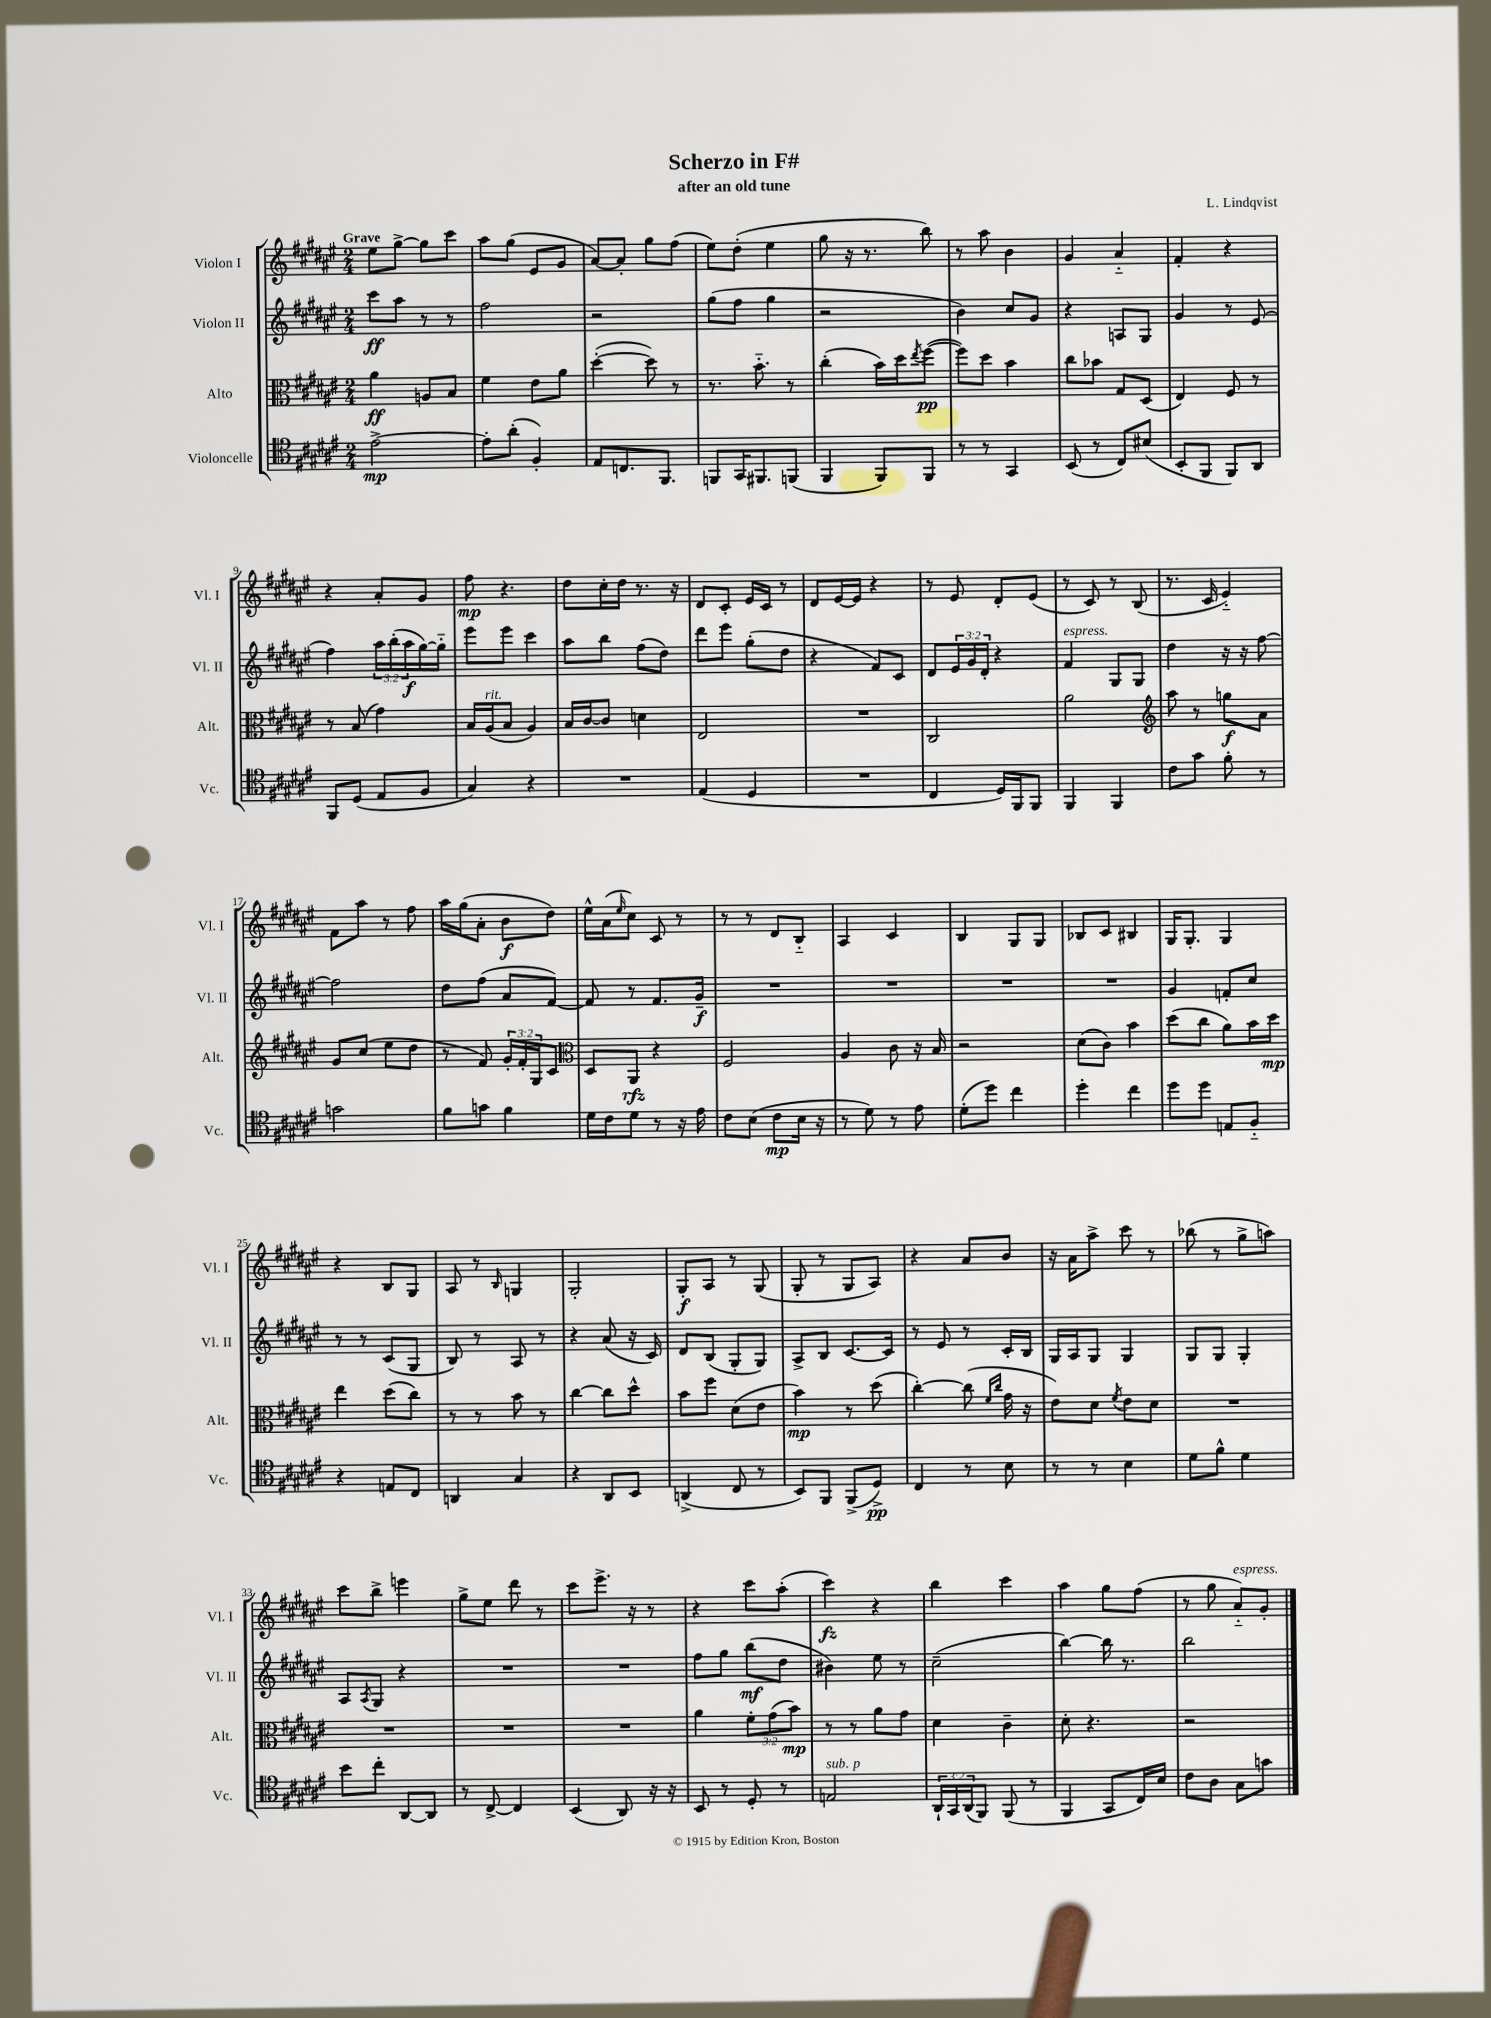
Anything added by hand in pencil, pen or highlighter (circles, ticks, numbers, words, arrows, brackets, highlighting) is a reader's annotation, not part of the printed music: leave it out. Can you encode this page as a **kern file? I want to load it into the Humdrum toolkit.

**kern	**dynam	**kern	**dynam	**kern	**dynam	**kern	**dynam
*part4	*part4	*part3	*part3	*part2	*part2	*part1	*part1
*staff4	*staff4	*staff3	*staff3	*staff2	*staff2	*staff1	*staff1
*I"Violoncelle	*	*I"Alto	*	*I"Violon II	*	*I"Violon I	*
*I'Vc.	*	*I'Alt.	*	*I'Vl. II	*	*I'Vl. I	*
*clefC4	*	*clefC3	*	*clefG2	*	*clefG2	*
*k[f#c#g#d#a#e#]	*	*k[f#c#g#d#a#e#]	*	*k[f#c#g#d#a#e#]	*	*k[f#c#g#d#a#e#]	*
*M2/4	*	*M2/4	*	*M2/4	*	*M2/4	*
=1	=1	=1	=1	=1	=1	=1	=1
!	!	!	!	!	!	!LO:TX:a:B:t=Grave	!
[2e#^\	mp	4a#\	ff	8ccc#\L	ff	8ee#\L	.
.	.	.	.	8aa#\J	.	[8gg#^\J	.
.	.	8An/L	.	8r	.	8gg#\L]	.
.	.	8B/J	.	8r	.	8ccc#\J	.
=2	=2	=2	=2	=2	=2	=2	=2
8e#'\L]	.	4f#\	.	2ff#\	.	8aa#\L	.
(8a#'\J	.	.	.	.	.	(8gg#\J	.
4F#'/)	.	8e#\L	.	.	.	8e#/L	.
.	.	8a#\J	.	.	.	8g#/J	.
=3	=3	=3	=3	=3	=3	=3	=3
8E#/L	.	([4dd#'\	.	2r	.	[8a#/L)	.
8.Cn/	.	.	.	.	.	8a#'/J]	.
.	.	8dd#\])	.	.	.	8gg#\L	.
8.FF#/J	.	.	.	.	.	.	.
.	.	8r	.	.	.	(8ff#\J	.
=4	=4	=4	=4	=4	=4	=4	=4
8FFn/L	.	8.r	.	(8gg#\L	.	8ee#\L)	.
16GG#/K	.	.	.	8ff#\J	.	(8dd#'\J	.
8.FF#X/	.	8.b\	.	.	.	.	.
.	.	.	.	4gg#\	.	4ee#\	.
(8FFn/J	.	8r	.	.	.	.	.
=5	=5	=5	=5	=5	=5	=5	=5
4FF#/	.	(4cc#'\	.	2r	.	8gg#\	.
.	.	.	.	.	.	16r	.
.	.	.	.	.	.	8.r	.
8FF#/L)	.	16b\LL)	.	.	.	.	.
.	.	16dd#\J	.	.	.	.	.
.	.	8qee#/	.	.	.	.	.
8FF#/J	.	([8ff#\J	pp	.	.	8bb\)	.
=6	=6	=6	=6	=6	=6	=6	=6
8r	.	8ff#\L])	.	4b\)	.	8r	.
8r	.	8dd#\J	.	.	.	8aa#\	.
4GG#/	.	4b\	.	8cc#/L	.	4b\	.
.	.	.	.	8g#/J	.	.	.
=7	=7	=7	=7	=7	=7	=7	=7
(8BB/	.	8cc#\L	.	4r	.	4g#/	.
8r	.	8b-X\J	.	.	.	.	.
8C#/L)	.	8G#/L	.	8An/L	.	4a#/	.
(8B#X/J	.	(8D#/J	.	8G#/J	.	.	.
=8	=8	=8	=8	=8	=8	=8	=8
8BB'/L	.	4E#/)	.	4g#/	.	4f#'/	.
8FF#/J	.	.	.	.	.	.	.
8FF#/L)	.	8F#/	.	8r	.	4r	.
8AA#/J	.	8r	.	(8e#/	.	.	.
!!LO:LB:g=z
=9	=9	=9	=9	=9	=9	=9	=9
8FF#/L	.	8r	.	4ff#\)	.	4r	.
(8D#/J	.	(8B/	.	.	.	.	.
8E#/L	.	4g#\)	.	24aa#\LL	.	8a#'/L	.
.	.	.	.	(24bb'\	.	.	.
.	.	.	.	24aa#\	f	.	.
8F#/J	.	.	.	[16gg#\)	.	8g#/J	.
.	.	.	.	16gg#\JJ]	.	.	.
=10	=10	=10	=10	=10	=10	=10	=10
4G#/)	.	16B/LL	.	8eee#\L	.	8ff#\	mp
!	!	!LO:TX:a:i:t=rit.	!	!	!	!	!
.	.	(16A#/J	.	.	.	.	.
.	.	8B/J	.	8eee#\J	.	4.r	.
4r	.	4A#/)	.	4ccc#\	.	.	.
=11	=11	=11	=11	=11	=11	=11	=11
2r	.	16B/LL	.	8aa#\L	.	8dd#\L	.
.	.	[16c#/J	.	.	.	.	.
.	.	8c#/J]	.	8bb\J	.	16cc#'\L	.
.	.	.	.	.	.	16dd#\JJ	.
.	.	4dn\	.	(8ff#\L	.	8.r	.
.	.	.	.	8dd#\J)	.	.	.
.	.	.	.	.	.	16r	.
=12	=12	=12	=12	=12	=12	=12	=12
(4E#/	.	2E#/	.	8ddd#\L	.	8d#/L	.
.	.	.	.	8eee#\J	.	8c#'/J	.
4D#/	.	.	.	(8gg#'\L	.	16e#/LL	.
.	.	.	.	.	.	16c#/JJ	.
.	.	.	.	8dd#\J	.	8r	.
=13	=13	=13	=13	=13	=13	=13	=13
2r	.	2r	.	4r	.	8d#/L	.
.	.	.	.	.	.	[16e#/L	.
.	.	.	.	.	.	16e#/JJ]	.
.	.	.	.	8f#/L)	.	4r	.
.	.	.	.	8c#/J	.	.	.
=14	=14	=14	=14	=14	=14	=14	=14
4C#/	.	2C#/	.	8d#/L	.	8r	.
.	.	.	.	24e#/L	.	8e#/	.
.	.	.	.	24g#/	.	.	.
.	.	.	.	24d#'/JJ	.	.	.
16D#/LL)	.	.	.	4r	.	8d#'/L	.
16FF#/J	.	.	.	.	.	.	.
8FF#/J	.	.	.	.	.	(8e#/J	.
=15	=15	=15	=15	=15	=15	=15	=15
!	!	!	!	!LO:TX:a:i:t=espress.	!	!	!
4FF#/	.	2a#\	.	4f#/	.	8r	.
.	.	.	.	.	.	8c#/)	.
4FF#/	.	.	.	8G#/L	.	8r	.
.	.	.	.	8G#/J	.	(8B/	.
=16	=16	=16	=16	=16	=16	=16	=16
*	*	*clefG2	*	*	*	*	*
8c#\L	.	8aa#\	.	4dd#\	.	8.r	.
8g#\J	.	8r	.	.	.	.	.
.	.	.	.	.	.	16c#/	.
8f#'\	.	8ggn\L	f	16r	.	4e#/)	.
.	.	.	.	16r	.	.	.
8r	.	8a#\J	.	[8ff#\	.	.	.
!!LO:LB:g=z
=17	=17	=17	=17	=17	=17	=17	=17
2gn\	.	8g#/L	.	2ff#\]	.	8f#\L	.
.	.	(8cc#/J	.	.	.	8aa#\J	.
.	.	8ee#\L	.	.	.	8r	.
.	.	8dd#\J	.	.	.	8ff#\	.
=18	=18	=18	=18	=18	=18	=18	=18
8f#\L	.	8r	.	8dd#\L	.	16aa#\LL	.
.	.	.	.	.	.	(16gg#\J	.
8gn\J	.	8f#/)	.	(8ff#\J	.	8a#'\J	.
4f#\	.	24g#'/LL	.	8a#/L	.	8b\L	f
.	.	24f#'/	.	.	.	.	.
.	.	24G#/J	.	.	.	.	.
.	.	8c#/J	.	[8f#/J)	.	8dd#\J)	.
=19	=19	=19	=19	=19	=19	=19	=19
*	*	*clefC3	*	*	*	*	*
16d#\LL	.	8D#/L	.	8f#/]	.	16ee#^^\LL	.
16c#\J	.	.	.	.	.	(16a#\J	.
.	.	.	.	.	.	16qqee#/	.
8d#\J	.	8AA#/J	rfz	8r	.	8cc#\J)	.
8r	.	4r	.	8.f#/L	.	8c#/	.
16r	.	.	.	.	.	8r	.
16e#\	.	.	.	16g#~/Jk	f	.	.
=20	=20	=20	=20	=20	=20	=20	=20
8c#\L	.	2F#/	.	2r	.	8r	.
(8B\J	.	.	.	.	.	8r	.
8c#\L	mp	.	.	.	.	8d#/L	.
16B\Jk	.	.	.	.	.	8B/J	.
16r	.	.	.	.	.	.	.
=21	=21	=21	=21	=21	=21	=21	=21
8r	.	4A#/	.	2r	.	4A#/	.
8d#\)	.	.	.	.	.	.	.
8r	.	8c#\	.	.	.	4c#/	.
8e#\	.	16r	.	.	.	.	.
.	.	16B/	.	.	.	.	.
=22	=22	=22	=22	=22	=22	=22	=22
(8d#'\L	.	2r	.	2r	.	4B/	.
8dd#\J)	.	.	.	.	.	.	.
4cc#\	.	.	.	.	.	8G#/L	.
.	.	.	.	.	.	8G#/J	.
=23	=23	=23	=23	=23	=23	=23	=23
4dd#'\	.	(8d#\L	.	2r	.	8B-X/L	.
.	.	8c#\J)	.	.	.	8c#/J	.
4cc#\	.	4b\	.	.	.	4B#X/	.
=24	=24	=24	=24	=24	=24	=24	=24
8dd#\L	.	(8dd#\L	.	4g#/	.	16G#/KL	.
.	.	.	.	.	.	8.G#'/J	.
8dd#\J	.	8cc#\J	.	.	.	.	.
8En/L	.	8a#\L)	.	8fn'/L	.	4G#/	.
8F#/J	.	16b\L	.	8cc#/J	.	.	.
.	.	16dd#\JJ	mp	.	.	.	.
!!LO:LB:g=z
=25	=25	=25	=25	=25	=25	=25	=25
4r	.	4ee#\	.	8r	.	4r	.
.	.	.	.	8r	.	.	.
8En/L	.	(8dd#\L	.	(8c#/L	.	8B/L	.
8C#/J	.	8cc#\J)	.	8G#/J	.	8G#/J	.
=26	=26	=26	=26	=26	=26	=26	=26
4AAn/	.	8r	.	8B/)	.	8A#/	.
.	.	8r	.	8r	.	8r	.
.	.	.	.	.	.	16qqB/	.
4G#/	.	8b\	.	8A#/	.	4Gn/	.
.	.	8r	.	8r	.	.	.
=27	=27	=27	=27	=27	=27	=27	=27
4r	.	[4cc#\	.	4r	.	2G#'/	.
8AA#/L	.	8cc#\L]	.	(8a#/	.	.	.
8BB/J	.	8dd#^^\J	.	16r	.	.	.
.	.	.	.	16c#/)	.	.	.
=28	=28	=28	=28	=28	=28	=28	=28
(4AAn^/	.	8b\L	.	8d#/L	.	8G#'/L	f
.	.	8ff#\J	.	(8B/J	.	8A#/J	.
8C#/	.	(8d#\L	.	8G#'/L	.	8r	.
8r	.	8e#\J	.	8G#/J)	.	(8G#/	.
=29	=29	=29	=29	=29	=29	=29	=29
8BB/L)	.	4b\)	mp	8A#^/L	.	8G#'/	.
8FF#/J	.	.	.	8B/J	.	8r	.
(8FF#^/L	.	8r	.	[8.c#/L	.	8G#/L	.
8D#^/J)	pp	(8dd#\	.	.	.	8A#/J)	.
.	.	.	.	16c#/Jk]	.	.	.
=30	=30	=30	=30	=30	=30	=30	=30
4C#/	.	[4cc#'\)	.	8r	.	4r	.
.	.	.	.	8e#/	.	.	.
8r	.	(8cc#\]	.	8r	.	8a#/L	.
.	.	16qqf#/LL	.	.	.	.	.
.	.	16qqcc#/JJ	.	.	.	.	.
8B\	.	16g#\	.	16c#'/LL	.	8b/J	.
.	.	16r	.	16B/JJ	.	.	.
=31	=31	=31	=31	=31	=31	=31	=31
8r	.	8e#\L)	.	16G#/LL	.	16r	.
.	.	.	.	16A#/J	.	16a#\KL	.
8r	.	8d#\J	.	8G#/J	.	8aa#^\J	.
.	.	8qf#/	.	.	.	.	.
4B\	.	8e#\L	.	4G#/	.	8ccc#\	.
.	.	8d#\J	.	.	.	8r	.
=32	=32	=32	=32	=32	=32	=32	=32
8d#\L	.	2r	.	8G#/L	.	(8bb-X\	.
8f#^^\J	.	.	.	8G#/J	.	8r	.
4d#\	.	.	.	4G#'/	.	8gg#^\L	.
.	.	.	.	.	.	8aan\J)	.
!!LO:LB:g=z
=33	=33	=33	=33	=33	=33	=33	=33
8b\L	.	2r	.	8A#/L	.	8ccc#\L	.
.	.	.	.	8qA#/	.	.	.
8cc#'\J	.	.	.	8G#/J	.	8bb^\J	.
[8AA#/L	.	.	.	4r	.	4eeen\	.
8AA#/J]	.	.	.	.	.	.	.
=34	=34	=34	=34	=34	=34	=34	=34
8r	.	2r	.	2r	.	8gg#^\L	.
[8C#^/	.	.	.	.	.	8ee#\J	.
4C#/]	.	.	.	.	.	8ddd#\	.
.	.	.	.	.	.	8r	.
=35	=35	=35	=35	=35	=35	=35	=35
(4BB/	.	2r	.	2r	.	8ccc#\L	.
.	.	.	.	.	.	8.eee#^\J	.
8AA#/)	.	.	.	.	.	.	.
.	.	.	.	.	.	16r	.
16r	.	.	.	.	.	8r	.
16r	.	.	.	.	.	.	.
=36	=36	=36	=36	=36	=36	=36	=36
8BB/	.	4a#\	.	8ff#\L	.	4r	.
8r	.	.	.	8gg#\J	.	.	.
8D#'/	.	12f#'\L	.	(8bb\L	mf	8ccc#\L	.
.	.	(12g#\	.	.	.	.	.
8r	.	.	.	8dd#\J	.	(8aa#'\J	.
.	.	12b\J)	mp	.	.	.	.
=37	=37	=37	=37	=37	=37	=37	=37
!LO:TX:a:i:t=sub. p	!	!	!	!	!	!	!
2En/	.	8r	.	4b#X\)	.	4ccc#\)	fz
.	.	8r	.	.	.	.	.
.	.	8a#\L	.	8ee#\	.	4r	.
.	.	8g#\J	.	8r	.	.	.
=38	=38	=38	=38	=38	=38	=38	=38
24AA#`/LL	.	4d#\	.	(2cc#~\	.	4bb\	.
24GG#/	.	.	.	.	.	.	.
(24AA#/J	.	.	.	.	.	.	.
8FF#/J)	.	.	.	.	.	.	.
(8FF#/	.	4c#~\	.	.	.	4ccc#\	.
8r	.	.	.	.	.	.	.
=39	=39	=39	=39	=39	=39	=39	=39
4FF#/	.	8d#'\	.	[4bb\)	.	4aa#\	.
.	.	4.r	.	.	.	.	.
8GG#/L	.	.	.	16bb\]	.	8gg#\L	.
.	.	.	.	8.r	.	.	.
16C#/L)	.	.	.	.	.	(8ff#\J	.
16B/JJ	.	.	.	.	.	.	.
=40	=40	=40	=40	=40	=40	=40	=40
8c#\L	.	2r	.	2bb\	.	8r	.
8A#\J	.	.	.	.	.	8gg#\	.
!	!	!	!	!	!	!LO:TX:a:i:t=espress.	!
8G#\L	.	.	.	.	.	8a#/L)	.
8gn\J	.	.	.	.	.	8g#'/J	.
==	==	==	==	==	==	==	==
*-	*-	*-	*-	*-	*-	*-	*-
